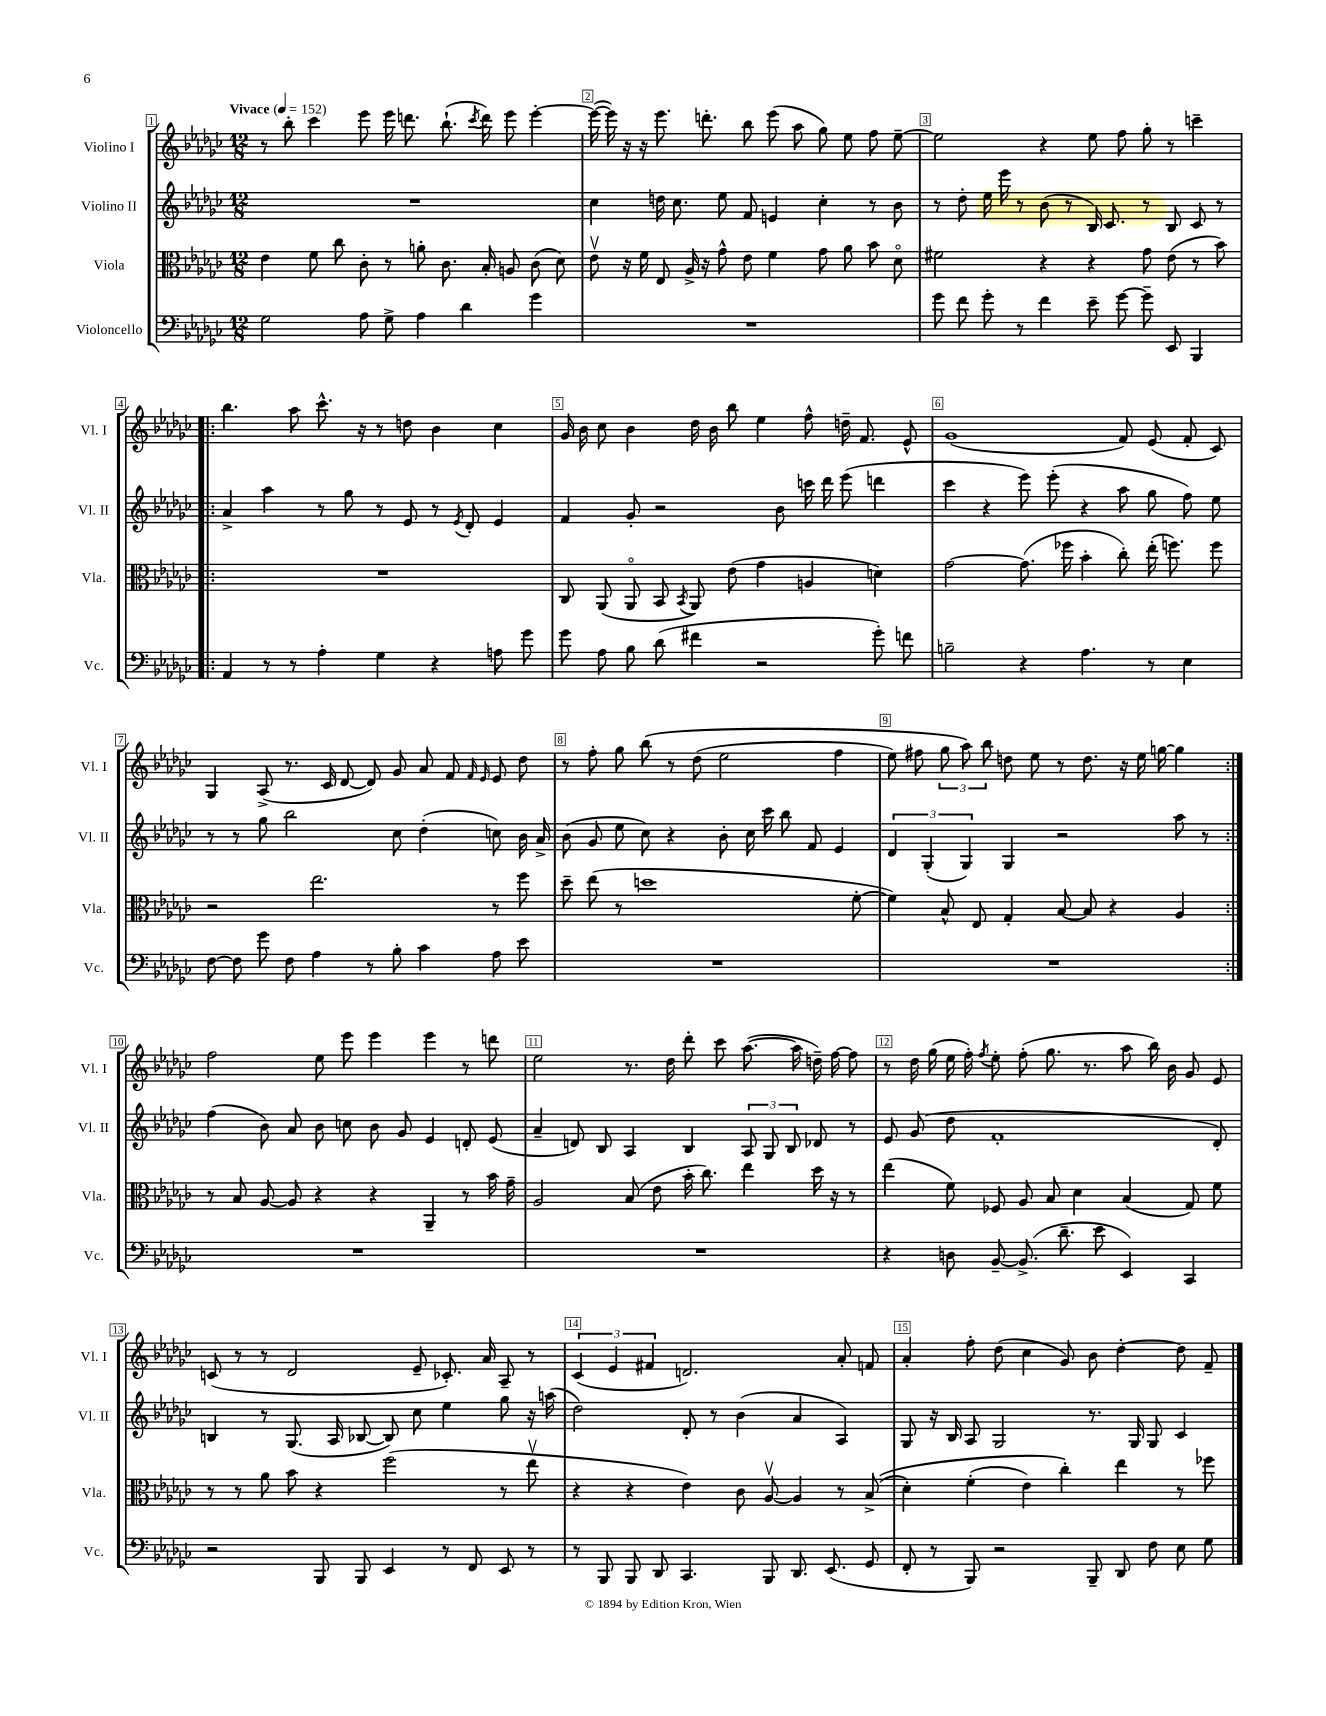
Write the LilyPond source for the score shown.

<<
\new StaffGroup <<
\new Staff = "s0" \with { instrumentName = "Violino I" shortInstrumentName = "Vl. I" } {
    \clef treble \key ges \major \numericTimeSignature \time 12/8 \tempo "Vivace" 4 = 152
    \autoBeamOff r8 bes''8-. ces'''4 ees'''8 ees'''16 d'''8. bes''8.-!( \acciaccatura { ces'''8 } d'''16) ees'''8 ees'''4~-. |
    ees'''16~( ees'''16) r16 r16 ees'''8. d'''8.-. bes''8 ees'''8( aes''8 ges''8) ees''8 f''8 ees''8~-- |
    ees''2 r4 ees''8 f''8 ges''8-. r8 c'''4-- |
    \repeat volta 2 { bes''4. aes''8 ces'''8.-^ r16 r8 d''8 bes'4 ces''4 |
    ges'16 bes'16 ces''8 bes'4 des''16 bes'16 bes''8 ees''4 f''8-^ d''16-- f'8. ees'8-^ |
    ges'1( f'8) ees'8( f'8-. ces'8) |
    ges4 aes8->( r8. ces'16 des'8~ des'8) ges'8 aes'8 f'8 \grace { f'16 ees'16 } ees'8 des''8 |
    r8 f''8-. ges''8 bes''8\( r8 des''8( ees''2 f''4 |
    ees''8) fis''8 \tuplet 3/2 { ges''8 aes''8\) bes''8 } d''8 ees''8 r8 d''8. r16 ees''16 g''16~ g''4 | }
    f''2 ees''8 ees'''8 ees'''4 ees'''4 r8 d'''8 |
    ees''2 r8. des''16 des'''8-. ces'''8 aes''8.~( aes''16 d''16--) f''16~ f''8 |
    r8 des''16 ges''16( ees''16 f''16-.) \acciaccatura { f''8 } ees''8-. f''8-.( ges''8. r8. aes''8 bes''16) bes'16 ges'8 ees'8 |
    c'8( r8 r8 des'2 ees'8-- ces'8.-.) aes'16 aes8-- r8 |
    \tuplet 3/2 { ces'4( ees'4 fis'4 } d'2.) aes'8-. f'8 |
    aes'4-. f''8-. des''8( ces''4 ges'8) bes'8 des''4~-. des''8 f'8-- \bar "|." |
}
\new Staff = "s1" \with { instrumentName = "Violino II" shortInstrumentName = "Vl. II" } {
    \clef treble \key ges \major \numericTimeSignature \time 12/8
    \autoBeamOff R1. |
    ces''4 d''16 ces''8. ees''8 f'8 e'4 ces''4-. r8 bes'8 |
    r8 des''8-. ees''16 ees'''16 r8 bes'8( r8 bes16) ces'8. r8 bes8 ces'8 r8 |
    \repeat volta 2 { aes'4-> aes''4 r8 ges''8 r8 ees'8 r8 \acciaccatura { ees'8 } des'8-. ees'4 |
    f'4 ges'8-. r2 bes'8 c'''16 des'''16 ees'''8( d'''4 |
    ces'''4 r4 ees'''8) ees'''8-.( r4 aes''8 ges''8 f''8) ees''8 |
    r8 r8 ges''8 bes''2 ces''8 des''4-.( c''8) bes'16 aes'16-> |
    bes'8( ges'8 ees''8 ces''8) r4 bes'8-. ces''16 ces'''16 bes''8 f'8 ees'4 |
    \tuplet 3/2 { des'4 ges4-.( ges4) } ges4 r2 aes''8 r8 | }
    f''4( bes'8) aes'8 bes'8 c''8 bes'8 ges'8 ees'4 d'8-. ees'8( |
    aes'4-- d'8) bes8 aes4 bes4 \tuplet 3/2 { aes8 ges8 bes8 } des'8 r8 |
    ees'8 ges'8( des''8 f'1-. des'8-.) |
    b4 r8 ges8.( aes16 bes8~ bes8) ces''8 ees''4 ges''8 r16 a''16( |
    des''2) des'8-. r8 bes'4( aes'4 aes4) |
    ges8 r16 bes16 aes8 ges2 r8. ges16 ges8 ces'4 \bar "|." |
}
\new Staff = "s2" \with { instrumentName = "Viola" shortInstrumentName = "Vla." } {
    \clef alto \key ges \major \numericTimeSignature \time 12/8
    \autoBeamOff ees'4 f'8 ces''8 ces'8-. r8 a'8-. ces'8. bes16-. a8 ces'8( des'8) |
    ees'8\upbow r16 f'16 ees8 aes16-> r16 ges'8-^ ees'8 f'4 ges'8 aes'8 bes'8 des'8\flageolet |
    fis'2 r4 r4 ges'8 ees'8( r8 bes'8) |
    \repeat volta 2 { R1. |
    ces8 aes,8( aes,8\flageolet bes,8 \acciaccatura { bes,8 } aes,8) ees'8( ges'4 a4 d'4) |
    ges'2~ ges'8.( fes''16 bes'4-. ces''8-.) ees''16-.( f''8.) f''8 |
    r2 ees''2. r8 f''8 |
    des''8-- ees''8( r8 d''1 f'8~-. |
    f'4) bes8-^ ees8 ges4-. bes8~ bes8 r4 aes4 | }
    r8 bes8 aes8~ aes8 r4 r4 aes,4-- r8 bes'16 ges'16-- |
    aes2 bes8( ees'8 bes'16-. ces''8.) ees''4 des''16 r16 r8 |
    ees''4( f'8) fes8 aes8 bes8 des'4 bes4( ges8) f'8 |
    r8 r8 aes'8 bes'8 r4 f''2( r8 ees''8\upbow |
    r4 r4 ees'4) ces'8 aes8~\upbow aes4 r8 bes8->(\( |
    des'4-.) f'4-.( ees'4) ces''4-.\) ees''4 r8 fes''8 \bar "|." |
}
\new Staff = "s3" \with { instrumentName = "Violoncello" shortInstrumentName = "Vc." } {
    \clef bass \key ges \major \numericTimeSignature \time 12/8
    \autoBeamOff ges2 aes8 ges8-> aes4 des'4 ges'4 |
    R1. |
    ges'8 f'8 ges'8-. r8 f'4 ees'8-- ges'8~ ges'8-- ees,8 bes,,4 |
    \repeat volta 2 { aes,4 r8 r8 aes4-. ges4 r4 a8 ges'8 |
    ges'8 aes8 bes8 des'8( fis'4 r2 ges'8-.) f'8 |
    b2-- r4 aes4. r8 ees4 |
    f8~ f8 ges'8 f8 aes4 r8 bes8-. ces'4 aes8 ees'8 |
    R1. |
    R1. | }
    R1. |
    R1. |
    r4 d8 bes,8~-- bes,8.->( des'8.-- ees'8 ees,4) ces,4 |
    r2 bes,,8 bes,,8 ees,4 r8 f,8 ees,8 r8 |
    r8 bes,,8 bes,,8 des,8 ces,4. bes,,8 des,8. ees,8.( ges,8 |
    f,8-. r8 bes,,8) r2 bes,,8-- des,8 f8 ees8 ges8 \bar "|." |
}
>>
>>
\layout { \context { \Score \override BarNumber.break-visibility = ##(#f #t #t) barNumberVisibility = #all-bar-numbers-visible \override BarNumber.stencil = #(make-stencil-boxer 0.1 0.3 ly:text-interface::print) } }
